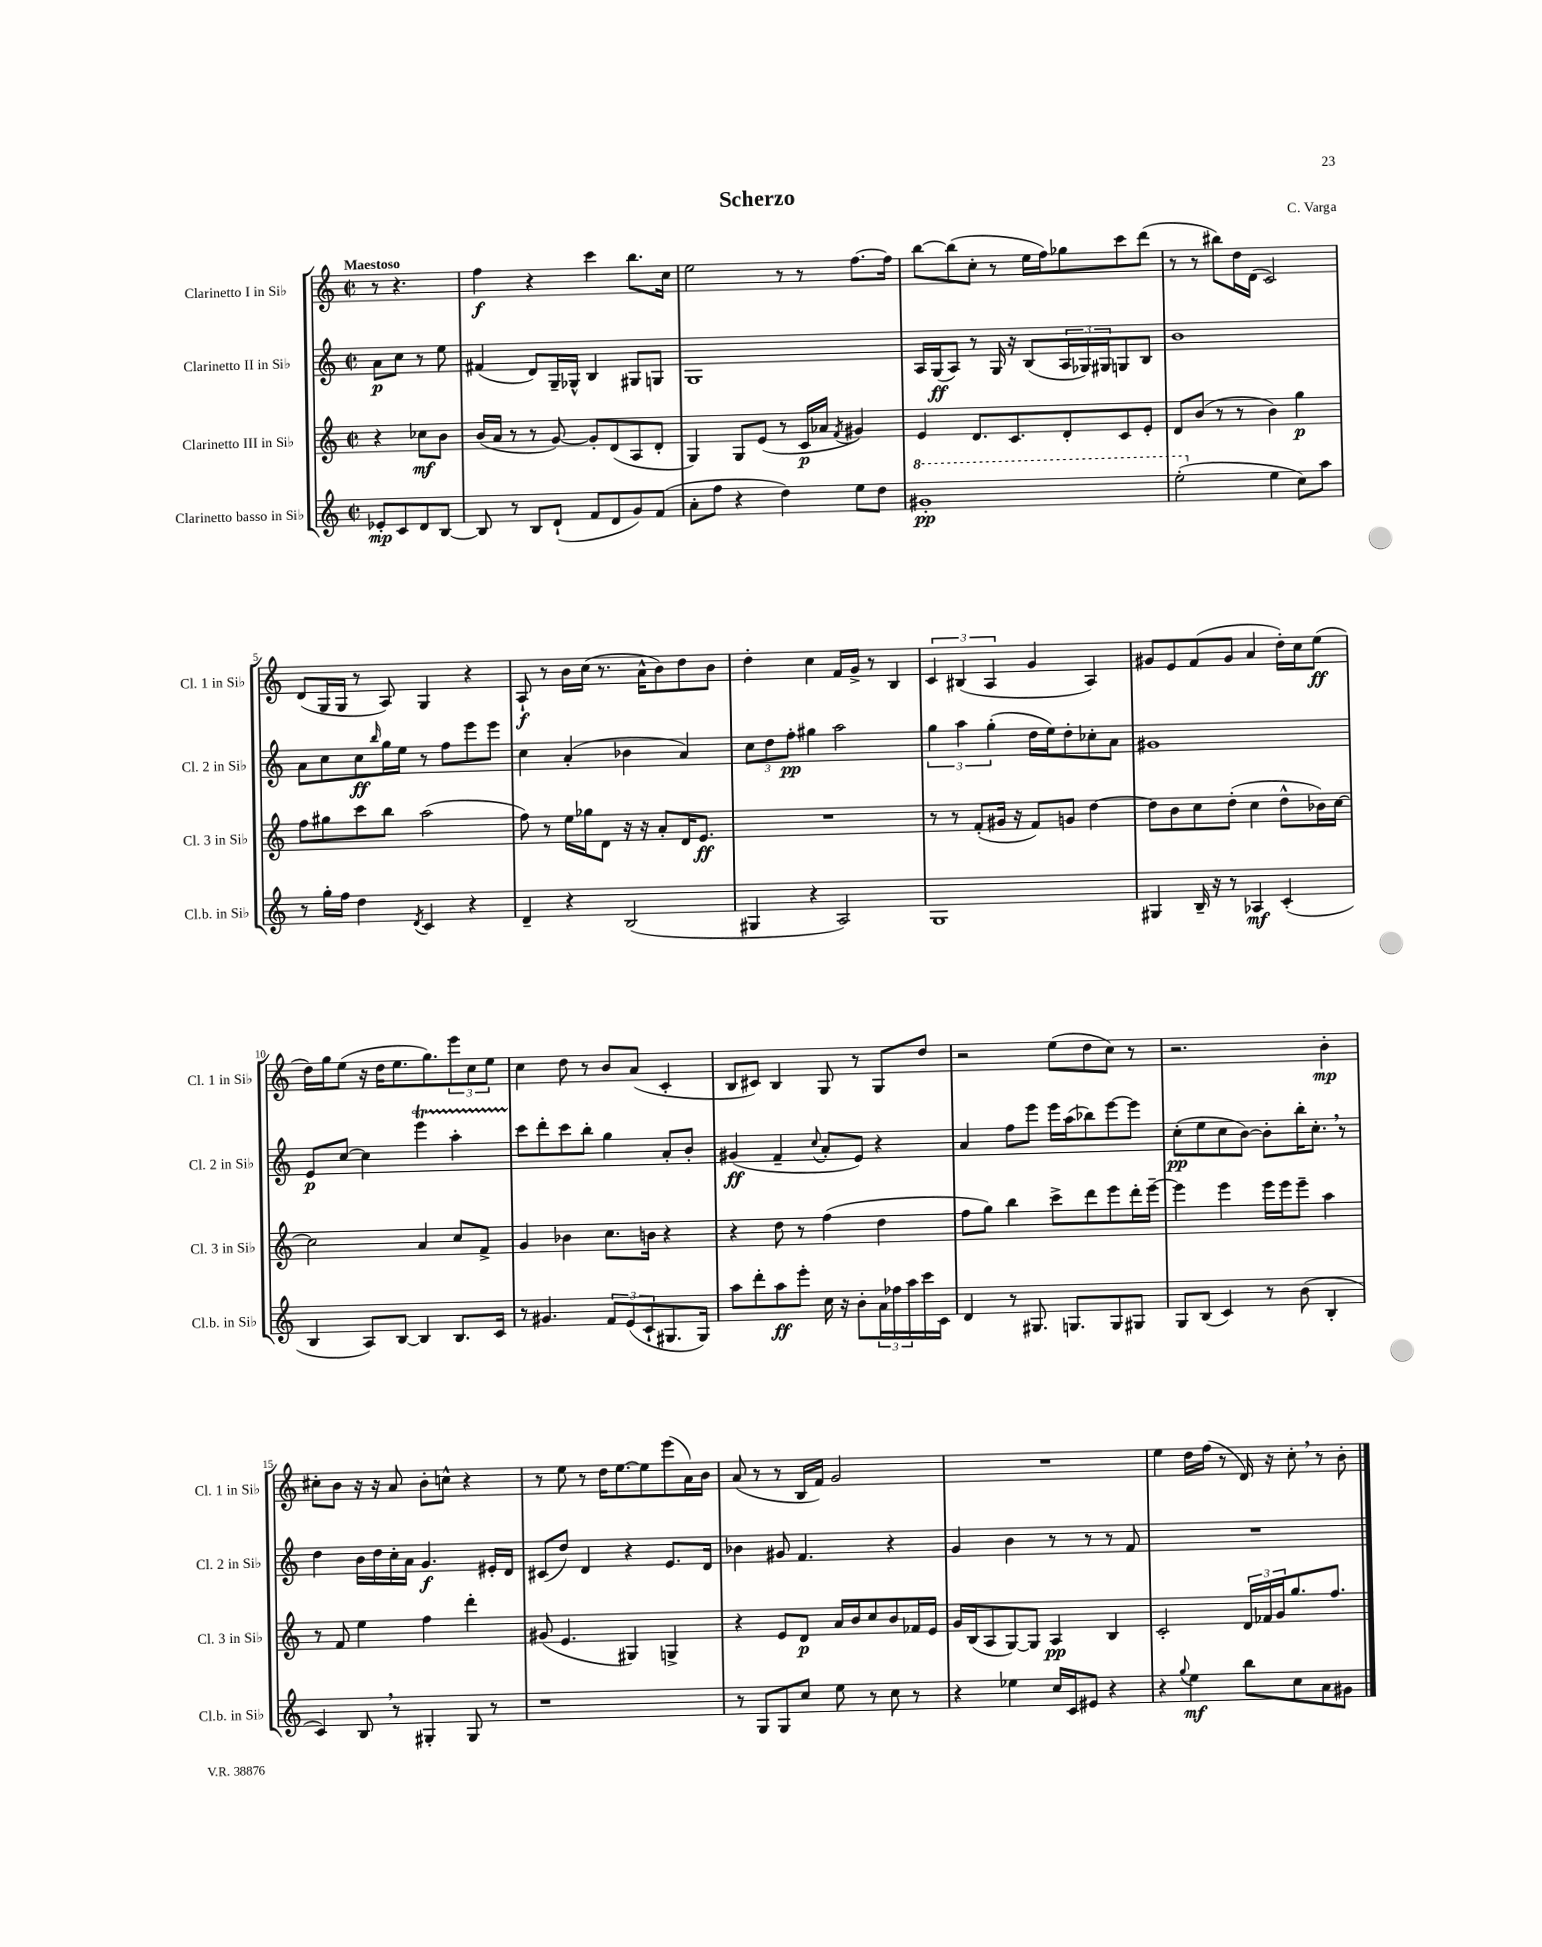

**kern	**dynam	**kern	**dynam	**kern	**dynam	**kern	**dynam
*part4	*part4	*part3	*part3	*part2	*part2	*part1	*part1
*staff4	*staff4	*staff3	*staff3	*staff2	*staff2	*staff1	*staff1
*I"Clarinetto basso in Si♭	*	*I"Clarinetto III in Si♭	*	*I"Clarinetto II in Si♭	*	*I"Clarinetto I in Si♭	*
*I'Cl.b. in Si♭	*	*I'Cl. 3 in Si♭	*	*I'Cl. 2 in Si♭	*	*I'Cl. 1 in Si♭	*
*clefG2	*	*clefG2	*	*clefG2	*	*clefG2	*
*k[]	*	*k[]	*	*k[]	*	*k[]	*
*M2/2	*	*M2/2	*	*M2/2	*	*M2/2	*
*met(c|)	*	*met(c|)	*	*met(c|)	*	*met(c|)	*
=	=	=	=	=	=	=	=
!	!	!	!	!	!	!LO:TX:a:B:t=Maestoso	!
8e-X'/L	mp	4r	.	8a\L	p	8r	.
8c/	.	.	.	8cc\J	.	4.r	.
8d/	.	8cc-X\L	mf	8r	.	.	.
[8B/J	.	8b\J	.	8ee\	.	.	.
=1	=1	=1	=1	=1	=1	=1	=1
8B/]	.	(16b/LL	.	(4f#X/	.	4ff\	f
.	.	16a/JJ	.	.	.	.	.
8r	.	8r	.	.	.	.	.
8B/L	.	8r	.	8d/L)	.	4r	.
(8d`/J	.	[8g/)	.	16G~/L	.	.	.
.	.	.	.	16G-X^^/JJ	.	.	.
8f/L	.	8g'/L]	.	4B/	.	4ccc\	.
8d/	.	(8d/	.	.	.	.	.
8g/)	.	8A/	.	8G#X/L	.	8.bb\L	.
(8f/J	.	8d'/J	.	8Gn/J	.	.	.
.	.	.	.	.	.	16cc\Jk	.
=2	=2	=2	=2	=2	=2	=2	=2
8a'\L	.	4G/)	.	1G	.	2ee\	.
8ff\J	.	.	.	.	.	.	.
4r	.	8G/L	.	.	.	.	.
.	.	(8e/J	.	.	.	.	.
4dd\)	.	8r	.	.	.	8r	.
.	.	16c/LL	p	.	.	8r	.
.	.	16a-X/JJ	.	.	.	.	.
.	.	8qf/	.	.	.	.	.
8ee\L	.	4g#X/)	.	.	.	[8.ff\L	.
8dd\J	.	.	.	.	.	.	.
.	.	.	.	.	.	16ff\Jk]	.
=3	=3	=3	=3	=3	=3	=3	=3
*8va	*	*	*	*	*	*	*
1gg#X'	pp	4e/	.	16A/LL	.	[8bb\L	.
.	.	.	.	(16G/J	ff	.	.
.	.	.	.	8A/J)	.	(8bb\]	.
.	.	8.d/L	.	8r	.	8cc'\J	.
.	.	.	.	16G/	.	8r	.
.	.	8.c/	.	16r	.	.	.
.	.	.	.	(8B/L	.	16ee\LL	.
.	.	.	.	.	.	16ff\J)	.
.	.	8d'/	.	24A/L	.	8gg-X\	.
.	.	.	.	24G-X/)	.	.	.
.	.	.	.	24G#X/J	.	.	.
.	.	8c/	.	8Gn/	.	8ccc\	.
.	.	8e'/J	.	8B/J	.	(8ddd\J	.
=4	=4	=4	=4	=4	=4	=4	=4
(2eee'\	.	8d/L	.	1b	.	8r	.
.	.	(8b/J	.	.	.	8r	.
.	.	8r	.	.	.	8bb#X\L)	.
.	.	8r	.	.	.	16dd\L	.
.	.	.	.	.	.	(16d\JJ	.
*X8va	*	*	*	*	*	*	*
4ee\	.	4b\)	.	.	.	2c/)	.
8cc\L)	.	4gg\	p	.	.	.	.
8aa\J	.	.	.	.	.	.	.
!!LO:LB:g=z
=5	=5	=5	=5	=5	=5	=5	=5
8r	.	8ff\L	.	8a\L	.	(8d/L	.
16gg'\LL	.	8gg#X\	.	8cc\	.	16G/L	.
16ff\JJ	.	.	.	.	.	16G/JJ	.
4dd\	.	8ccc\	.	8cc\	ff	8r	.
.	.	.	.	16qqbb/	.	.	.
.	.	8bb\J	.	16gg\L	.	8A/)	.
.	.	.	.	16ee\JJ	.	.	.
8qd/	.	.	.	.	.	.	.
4c/	.	(2aa\	.	8r	.	4G/	.
.	.	.	.	8ff\L	.	.	.
4r	.	.	.	8eee\	.	4r	.
.	.	.	.	8eee\J	.	.	.
=6	=6	=6	=6	=6	=6	=6	=6
4d~/	.	8ff\)	.	4cc\	.	8A`/	f
.	.	8r	.	.	.	8r	.
4r	.	16ee\LL	.	(4a'/	.	16b\LL	.
.	.	16gg-X\J	.	.	.	(16cc\JJ	.
.	.	8d\J	.	.	.	8.r	.
(2B/	.	16r	.	4b-X\	.	.	.
.	.	16r	.	.	.	16a^^\KL	.
.	.	8a'/L	.	.	.	8b\)	.
.	.	16d/K	.	4a/)	.	8dd\	.
.	.	8.e/J	ff	.	.	.	.
.	.	.	.	.	.	8b\J	.
=7	=7	=7	=7	=7	=7	=7	=7
4G#X/	.	1r	.	12cc\L	.	4dd'\	.
.	.	.	.	12dd\	.	.	.
.	.	.	.	12ff'\J	pp	.	.
4r	.	.	.	4gg#X\	.	4cc\	.
2A/)	.	.	.	2aa\	.	16f/LL	.
.	.	.	.	.	.	16g^/JJ	.
.	.	.	.	.	.	8r	.
.	.	.	.	.	.	4B/	.
=8	=8	=8	=8	=8	=8	=8	=8
1G	.	8r	.	6gg\	.	6c/	.
.	.	8r	.	.	.	.	.
.	.	.	.	6aa\	.	(6B#X/	.
.	.	(8f'/L	.	.	.	.	.
.	.	.	.	(6gg'\	.	6A/	.
.	.	16g#X/Jk	.	.	.	.	.
.	.	16r	.	.	.	.	.
.	.	8f/L)	.	16dd\LL	.	4g/	.
.	.	.	.	16ee\J)	.	.	.
.	.	8gn/J	.	8dd'\	.	.	.
.	.	[4dd\	.	8cc-X'\	.	4A/)	.
.	.	.	.	8a\J	.	.	.
=9	=9	=9	=9	=9	=9	=9	=9
4G#X/	.	8dd\L]	.	1g#X	.	8g#X/L	.
.	.	8b\	.	.	.	8e/	.
16B~/	.	8cc\	.	.	.	(8f/	.
16r	.	.	.	.	.	.	.
8r	.	(8dd'\J	.	.	.	8g#/J	.
4A-X/	mf	4cc\	.	.	.	4a/	.
(4c'/	.	8dd^^\L	.	.	.	16dd'\LL)	.
.	.	.	.	.	.	16cc\J	.
.	.	16b-X\L)	.	.	.	(8ee\J	ff
.	.	[16cc\JJ	.	.	.	.	.
!!LO:LB:g=z
=10	=10	=10	=10	=10	=10	=10	=10
4B/	.	2cc\]	.	8e/L	p	16dd\LL)	.
.	.	.	.	.	.	16gg\J	.
.	.	.	.	[8cc/J	.	(8ee\J	.
8A/L)	.	.	.	4cc\]	.	16r	.
.	.	.	.	.	.	16dd\KL	.
[8B/J	.	.	.	.	.	8.ee\	.
4B/]	.	4a/	.	4eeet\	.	.	.
.	.	.	.	.	.	8.gg\)	.
8.B/L	.	8cc/L	.	4aaTTT'\	.	12eee\	.
.	.	.	.	.	.	12cc\	.
.	.	8f^/J	.	.	.	.	.
.	.	.	.	.	.	12ee\J	.
16c/Jk	.	.	.	.	.	.	.
=11	=11	=11	=11	=11	=11	=11	=11
8r	.	4g/	.	8ccc\L	.	4cc\	.
4.g#X/	.	.	.	8ddd'\	.	.	.
.	.	4b-X\	.	8ccc\	.	8dd\	.
.	.	.	.	8bb'\J	.	8r	.
12f/L	.	8.cc\L	.	4gg\	.	8b/L	.
(12e/	.	.	.	.	.	.	.
.	.	.	.	.	.	(8a/J	.
12c`/	.	.	.	.	.	.	.
.	.	16bn\Jk	.	.	.	.	.
8.G#X/	.	4r	.	8a'/L	.	4c'/	.
.	.	.	.	8b'/J	.	.	.
16G#/Jk)	.	.	.	.	.	.	.
=12	=12	=12	=12	=12	=12	=12	=12
8aa\L	.	4r	.	(4g#X/	ff	8B/L	.
8ddd'\	.	.	.	.	.	8c#X/J)	.
8aa\	ff	8dd\	.	4f~/	.	4B/	.
8eee'\J	.	8r	.	.	.	.	.
.	.	.	.	8qqcc/	.	.	.
16cc\	.	(4ff\	.	8a'/L	.	8G/	.
16r	.	.	.	.	.	.	.
8b'\L	.	.	.	8e/J)	.	8r	.
24a\L	.	4dd\	.	4r	.	8G/L	.
24ff-X\	.	.	.	.	.	.	.
24aa\	.	.	.	.	.	.	.
16ccc\	.	.	.	.	.	8dd/J	.
16c\JJ	.	.	.	.	.	.	.
=13	=13	=13	=13	=13	=13	=13	=13
4d/	.	8ff\L	.	4a/	.	2r	.
.	.	8gg\J)	.	.	.	.	.
8r	.	4bb\	.	8ff\L	.	.	.
8.G#X/	.	.	.	8eee\J	.	.	.
.	.	8ccc^\L	.	16eee\LL	.	(8ee\L	.
8.Gn/L	.	.	.	(16aa\J	.	.	.
.	.	8ddd\	.	8bb-X\)	.	8dd\	.
8G/	.	8eee\	.	[8eee\	.	8cc\J)	.
8G#X/J	.	16ddd'\L	.	8eee\J]	.	8r	.
.	.	[16eee~\JJ	.	.	.	.	.
=14	=14	=14	=14	=14	=14	=14	=14
8G/L	.	4eee\]	.	(8cc'\L	pp	2.r	.
(8B/J	.	.	.	8ee\	.	.	.
4c/)	.	4eee\	.	8cc\	.	.	.
.	.	.	.	[8b\J)	.	.	.
8r	.	16eee\LL	.	8b'\L]	.	.	.
.	.	16eee\J	.	.	.	.	.
(8b\	.	8eee~\J	.	16bb'\K	.	.	.
.	.	.	.	8.cc',\J	.	.	.
4B'/	.	4aa\	.	.	.	4b'\	mp
.	.	.	.	8r	.	.	.
!!LO:LB:g=z
=15	=15	=15	=15	=15	=15	=15	=15
4c/)	.	8r	.	4dd\	.	8cc#X'\L	.
.	.	8f/	.	.	.	8b\J	.
8B,/	.	4ee\	.	16b\LL	.	16r	.
.	.	.	.	16dd\	.	16r	.
8r	.	.	.	16cc'\	.	8a/	.
.	.	.	.	16a\JJ	.	.	.
4G#X'/	.	4ff\	.	4.g/	f	8b'\L	.
.	.	.	.	.	.	8ccn^^\J	.
8G#/	.	4ddd'\	.	.	.	4r	.
8r	.	.	.	16e#X'/LL	.	.	.
.	.	.	.	16d/JJ	.	.	.
=16	=16	=16	=16	=16	=16	=16	=16
1r	.	(8g#X/	.	(8c#X/L	.	8r	.
.	.	4.e/	.	8dd/J)	.	8ee\	.
.	.	.	.	4d/	.	8r	.
.	.	.	.	.	.	16dd\KL	.
.	.	.	.	.	.	[8.ee\	.
.	.	4G#X/)	.	4r	.	.	.
.	.	.	.	.	.	8ee\]	.
.	.	4Gn^/	.	8.e/L	.	(8eee\	.
.	.	.	.	.	.	16a\L)	.
.	.	.	.	16d/Jk	.	16b\JJ	.
=17	=17	=17	=17	=17	=17	=17	=17
8r	.	4r	.	4b-X\	.	(8a/	.
8G/L	.	.	.	.	.	8r	.
8G/	.	8e/L	.	8g#X/	.	8r	.
8cc/J	.	8d/J	p	4.f/	.	16B/LL	.
.	.	.	.	.	.	16f/JJ)	.
8ee\	.	16a/LL	.	.	.	2g/	.
.	.	16b/J	.	.	.	.	.
8r	.	8cc/	.	.	.	.	.
8cc\	.	8b/	.	4r	.	.	.
8r	.	16f-X/L	.	.	.	.	.
.	.	16e/JJ	.	.	.	.	.
=18	=18	=18	=18	=18	=18	=18	=18
4r	.	16g/LL	.	4g/	.	1r	.
.	.	(16B/J	.	.	.	.	.
.	.	8A/	.	.	.	.	.
4ee-X\	.	[8G/)	.	4b\	.	.	.
.	.	8G/J]	.	.	.	.	.
16cc/LL	.	4A/	pp	8r	.	.	.
16c/J	.	.	.	.	.	.	.
8e#X/J	.	.	.	8r	.	.	.
4r	.	4B/	.	8r	.	.	.
.	.	.	.	8f/	.	.	.
=19	=19	=19	=19	=19	=19	=19	=19
4r	.	2c'/	.	1r	.	4ee\	.
8qqgg/	.	.	.	.	.	.	.
4ee\	mf	.	.	.	.	16dd\LL	.
.	.	.	.	.	.	(16ff\JJ	.
.	.	.	.	.	.	8r	.
8bb\L	.	24d/LL	.	.	.	16d/)	.
.	.	24f-X/	.	.	.	.	.
.	.	.	.	.	.	16r	.
.	.	24g/J	.	.	.	.	.
8cc\	.	8.gg/	.	.	.	8cc',\	.
8a\	.	.	.	.	.	8r	.
.	.	8.ff/J	.	.	.	.	.
8g#X\J	.	.	.	.	.	8b'\	.
==	==	==	==	==	==	==	==
*-	*-	*-	*-	*-	*-	*-	*-
